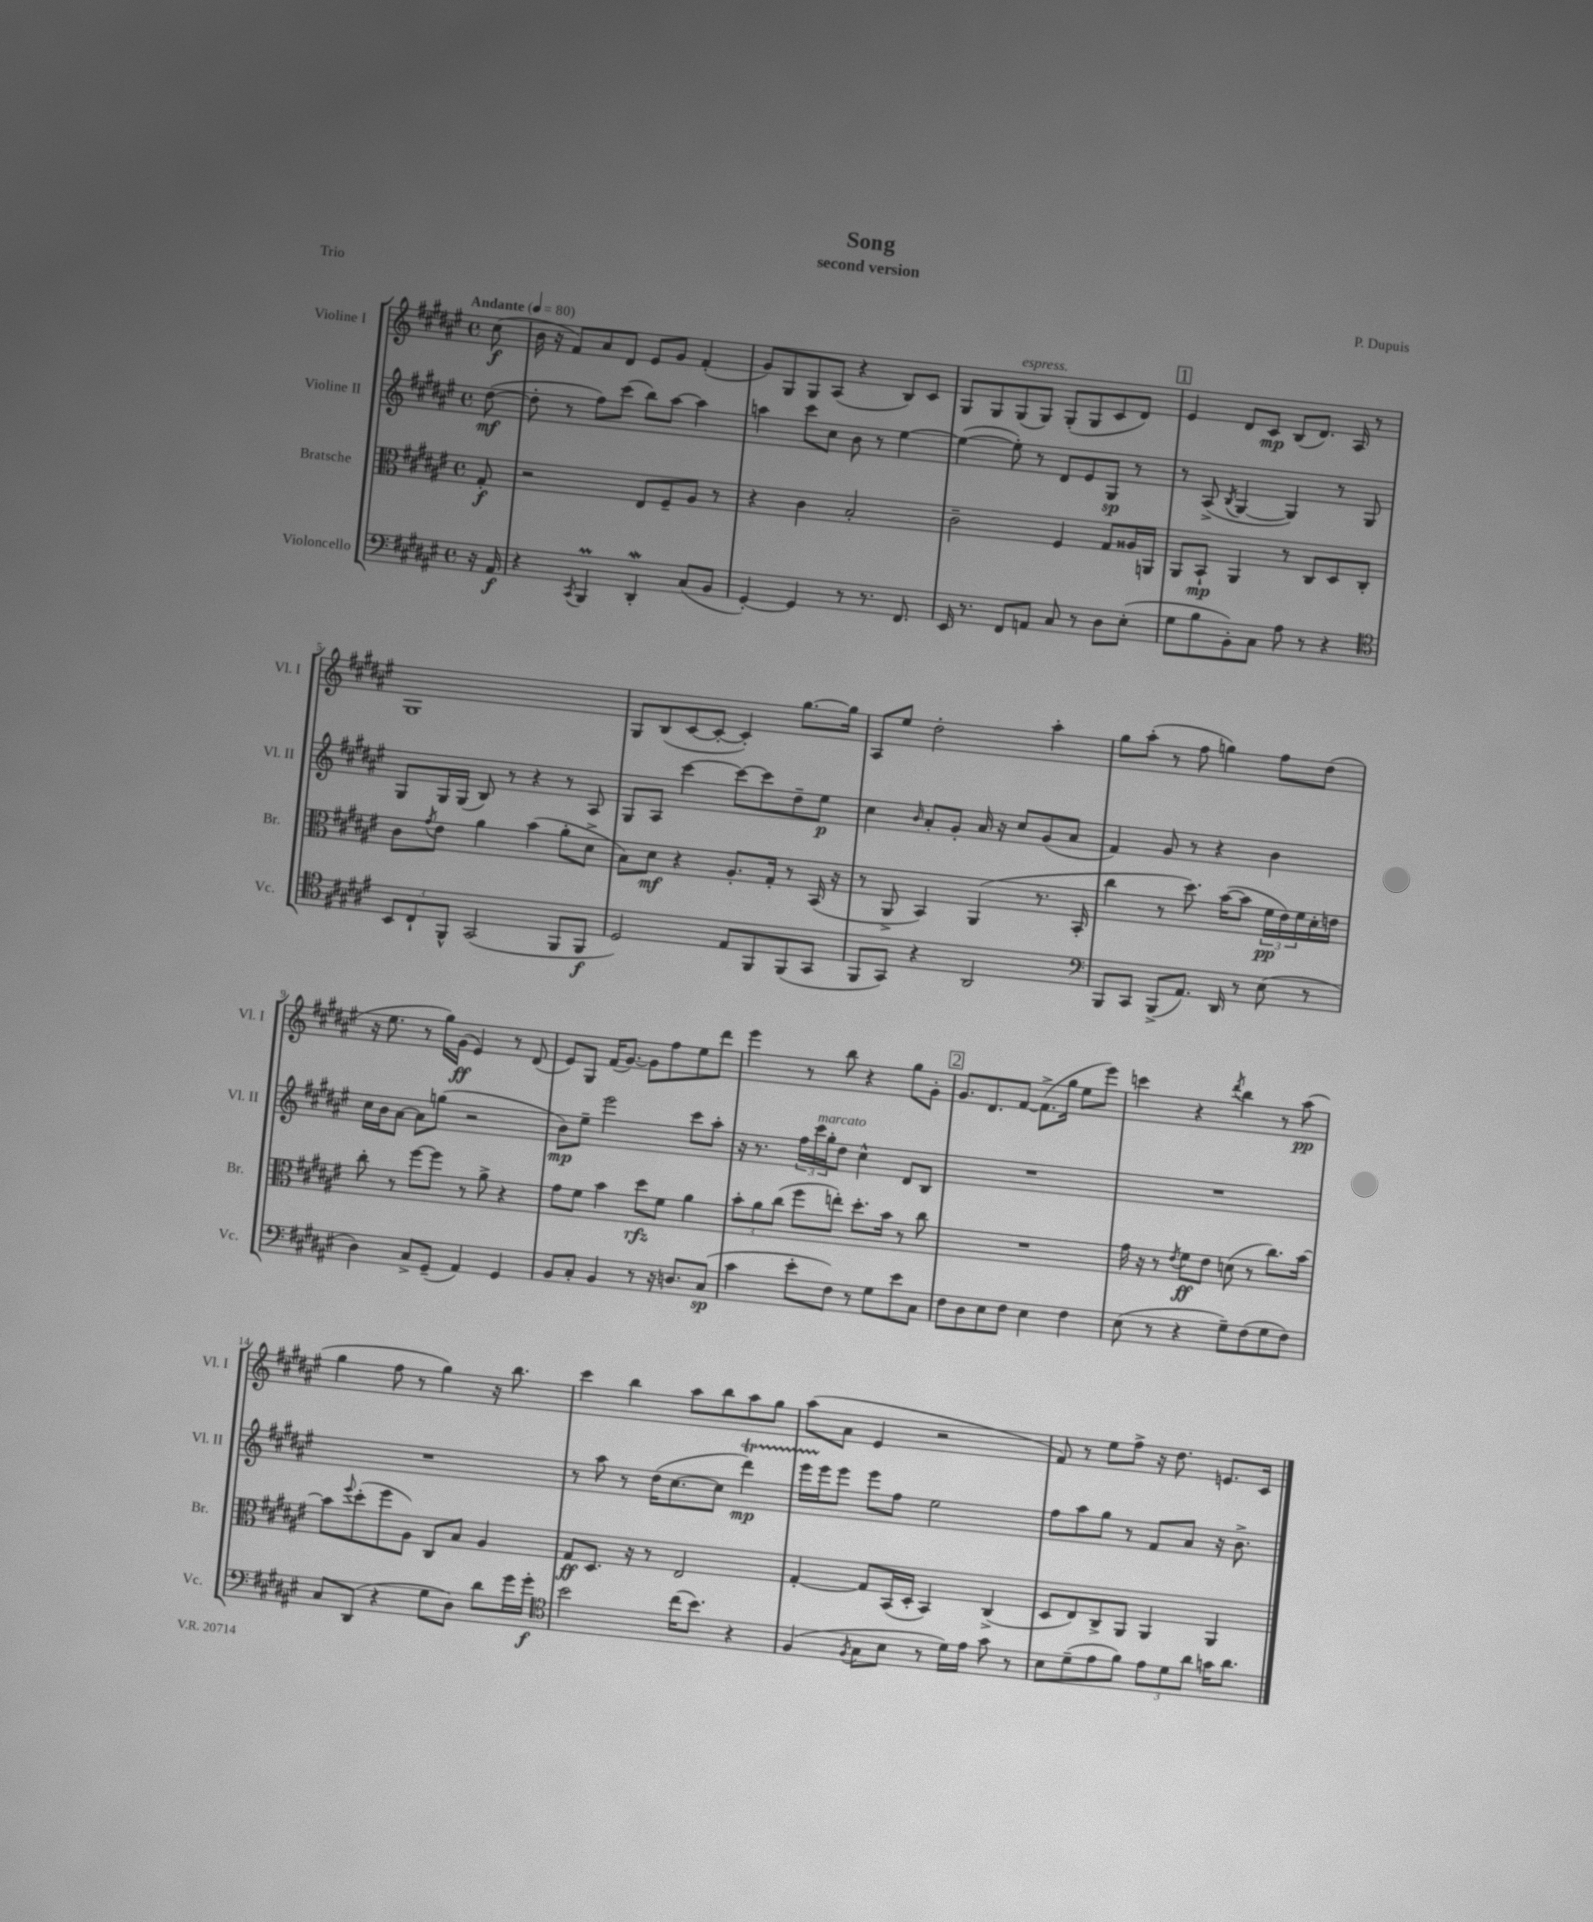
\header { title = "Song" composer = "P. Dupuis" subtitle = "second version" piece = "Trio" }
<<
\new StaffGroup <<
\new Staff = "s0" \with { instrumentName = "Violine I" shortInstrumentName = "Vl. I" } {
    \clef treble \key fis \major \defaultTimeSignature \time 4/4 \partial 8 \tempo "Andante" 4 = 80
    cis''8\f( |
    b'16 r16 fis'8) ais'8 dis'8 eis'8 gis'8 fis'4-.( |
    gis'8) gis8 gis8 ais8( r4 b8) cis'8 |
    gis8 gis8 gis8^\markup { \italic "espress." }( gis8) gis8-.( gis8 cis'8 dis'8) |
    \mark \markup { \box "1" } eis'4 dis'8 cis'8\mp b8( dis'8.) ais16 r8 |
    gis1 |
    gis8 b8( cis'8~ cis'8~-. cis'4-.) gis''8.~ gis''16 |
    ais8 eis''8 dis''2-. ais''4-. |
    gis''8 ais''8-.( r8 fis''8 g''4) fis''8 dis''8( |
    r16 eis''8. r8 gis''16) gis'16\ff( eis'4) r8 dis'8( |
    eis'8) gis8 fis'16( gis'8.~) gis'8 fis''8 eis''8 dis'''8 |
    eis'''4 r8 b''8 r4 gis''8 gis'8-. |
    \mark \markup { \box "2" } gis'8. dis'8. fis'8~ fis'8.->( gis''16 eis''8 eis'''8) |
    c'''4 r4 \acciaccatura { dis'''8 } b''4 r8 ais''8\pp( |
    gis''4 fis''8 r8 gis''4) r16 b''8. |
    cis'''4 b''4 ais''8 b''8 ais''8 gis''8 |
    ais''8( ais'8 eis'4 r2 |
    fis'8) r8 eis''8 fis''8-> r16 dis''8. e'8. cis'16 \bar "|." |
}
\new Staff = "s1" \with { instrumentName = "Violine II" shortInstrumentName = "Vl. II" } {
    \clef treble \key fis \major \defaultTimeSignature \time 4/4 \partial 8
    dis''8~\mf( |
    dis''8-. r8 fis''8) cis'''8( b''8) ais''8~ ais''4 |
    a''4 cis'''8 cis''8 b'8 r8 eis''4~ |
    eis''4~( eis''8-.) r8 dis'8 eis'8 gis8\sp r8 |
    \mark \markup { \box "1" } r8 ais8->( \acciaccatura { b8 } gis4~ gis4) r8 gis8 |
    gis8 gis16 gis16( b8) r8 r4 r8 ais8 |
    gis8 ais8 cis'''4~ cis'''8~ cis'''8 dis''8-- eis''8\p |
    cis''4 \grace { b'16 } ais'8-. gis'8-. ais'16 r16 cis''8 gis'8( ais'8 |
    fis'4) gis'8 r8 r4 b'4 |
    cis''16 b'16 ais'8~ ais'8 g''8( r2 |
    b'8\mp) eis''8-- eis'''2 cis'''8 ais''8-. |
    r16 r8. \tuplet 3/2 { fis''16 cis'''16^\markup { \italic "marcato" } gis''16-. } dis''8 cis''4-^ dis'8 b8 |
    \mark \markup { \box "2" } R1 |
    R1 |
    R1 |
    r8 ais''8 r8 dis''16( cis''8.~ cis''8 dis'''4\startTrillSpan\mp) |
    eis'''16 eis'''16\stopTrillSpan eis'''8 eis'''8 fis''8 eis''2 |
    fis''8 ais''8 gis''8 r8 fis'8 ais'8 r16 b'8.-> \bar "|." |
}
\new Staff = "s2" \with { instrumentName = "Bratsche" shortInstrumentName = "Br." } {
    \clef alto \key fis \major \defaultTimeSignature \time 4/4 \partial 8
    gis8-.\f |
    r2 eis8 fis8-- ais8 r8 |
    r4 cis'4 b2-. |
    cis'2-- fis4 gis8 aisis16 a,16 |
    \mark \markup { \box "1" } ais,8 b,8-!\mp ais,4 r8 cis8 dis8 cis8-. |
    cis'8 \acciaccatura { gis'8 } eis'8 ais'4 b'4( ais'8-. dis'8-> |
    b8) dis'8\mf r4 ais8.-. gis16-. r8 b,16( r16 |
    r8 ais,8-> b,4) ais,4( r8. b,16-. |
    cis''4 r8 dis''8.) b'16~( b'8 \tuplet 3/2 { fis'16\pp eis'16) fis'16 } dis'16-. e'16 |
    cis''8-. r8 fis''8~ fis''8 r8 ais'8-> r4 |
    gis'8 fis'8 b'4 dis''8\rfz fis'8 ais'4 |
    \tuplet 3/2 { b'8-. ais'8 cis''8( } fis''8 e''8-.) dis''8.-. b'16 r8 cis''8 |
    \mark \markup { \box "2" } R1 |
    gis'16 r16 r8 \acciaccatura { eis'8 } fis'8\ff eis'8 d'8( r8 cis''8.) b'16~ |
    b'8 \appoggiatura { fis''8 } dis''8-.( fis''8 ais8) cis8 b8 ais4 |
    gis8\ff dis8. r16 r8 eis2 |
    gis4~-. gis8 b,16( dis16-. b,4) cis4->( |
    dis8 eis8) cis8-> ais,8 ais,4 ais,4 \bar "|." |
}
\new Staff = "s3" \with { instrumentName = "Violoncello" shortInstrumentName = "Vc." } {
    \clef bass \key fis \major \defaultTimeSignature \time 4/4 \partial 8
    r16 ais,16\f |
    r4 \acciaccatura { cis,8 } b,,4\prall dis,4-.\mordent cis8( b,8 |
    gis,4~-.) gis,4 r8 r8. fis,8. |
    eis,16 r8. fis,8 a,8 cis8 r8 dis8 eis8-.( |
    \mark \markup { \box "1" } gis8 b8 b,8-.) cis8 ais8 r8 r4 |
    \clef tenor \tuplet 3/2 { b,8 cis8-! fis,8-^ } gis,2( fis,8 fis,8\f |
    dis2) eis8 fis,8 fis,8( gis,8 |
    fis,8 gis,8) r4 ais,2 |
    \clef bass b,,8 cis,8 b,,8->( ais,8.) dis,16 r8 eis8( r8 |
    dis4) cis8-> gis,8--( ais,4) gis,4 |
    b,8 cis8-. b,4 r8 r16 d8. cis8\sp( |
    cis'4 eis'8-. fis8) r8 gis8 eis'8 cis8 |
    \mark \markup { \box "2" } fis8 dis8 eis8 fis8 eis4 fis4 |
    eis8( r8 r4 gis8--) fis8( gis8 fis8) |
    cis8 dis,8( r4 gis8 dis8) dis'8 gis'16 gis'16-.\f |
    \clef tenor b'2 cis''16( b'8.) r4 |
    fis4( \acciaccatura { fis8 } gis8 b8 r8 dis'16) eis'16 gis'8 r8 |
    b8 dis'8--( eis'8 fis'8) \tuplet 3/2 { eis'8 dis'8 ais'8 } g'16 ais'8. \bar "|." |
}
>>
>>
